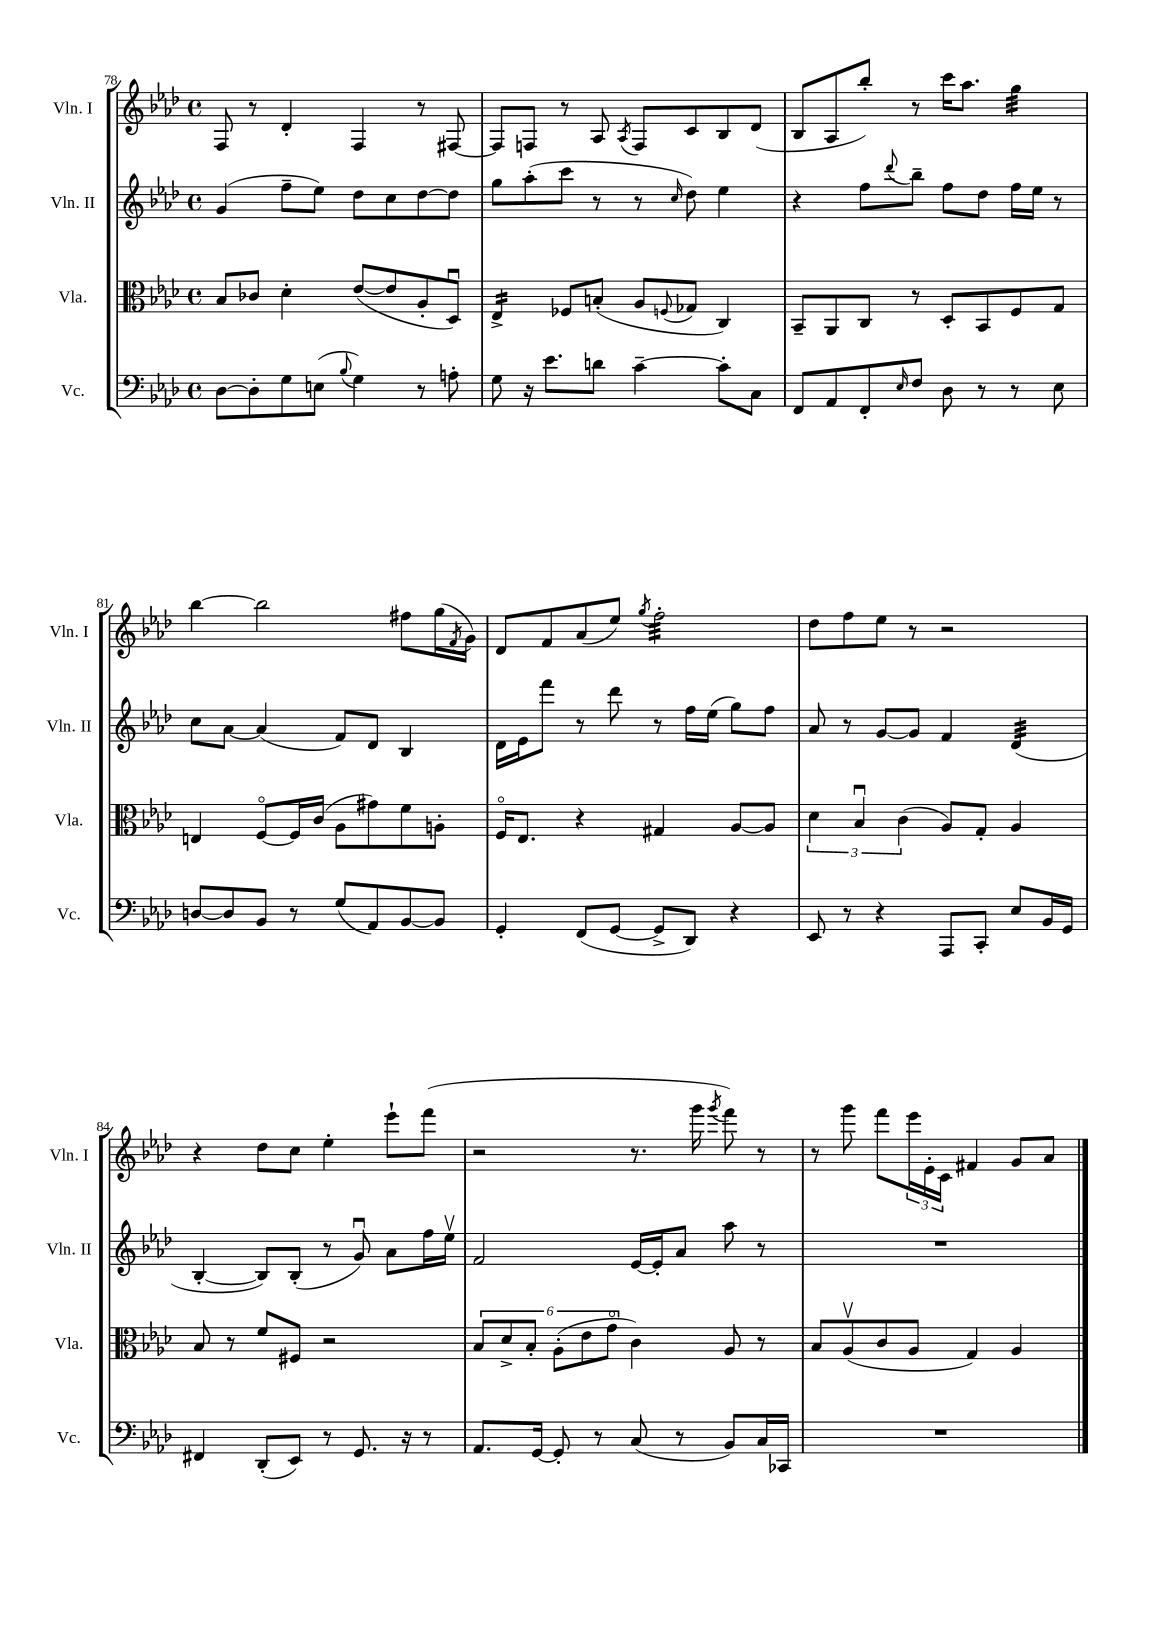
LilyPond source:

<<
\new StaffGroup <<
\new Staff = "s0" \with { instrumentName = "Vln. I" shortInstrumentName = "Vln. I" } {
    \clef treble \key aes \major \defaultTimeSignature \time 4/4
    f8 r8 des'4-. f4 r8 fis8~ |
    fis8 f8 r8 aes8 \acciaccatura { aes8 } f8 c'8 bes8 des'8( |
    bes8 aes8 bes''8-.) r8 c'''16 aes''8. g''4:32 |
    bes''4~ bes''2 fis''8 g''16( \acciaccatura { f'8 } g'16) |
    des'8 f'8 aes'8( ees''8) \acciaccatura { g''8 } f''2:32-. |
    des''8 f''8 ees''8 r8 r2 |
    r4 des''8 c''8 ees''4-. ees'''8-! f'''8( |
    r2 r8. g'''16 \acciaccatura { g'''8 } f'''8) r8 |
    r8 g'''8 f'''8 \tuplet 3/2 { ees'''16 ees'16-. c'16 } fis'4 g'8 aes'8 \bar "|." |
}
\new Staff = "s1" \with { instrumentName = "Vln. II" shortInstrumentName = "Vln. II" } {
    \clef treble \key aes \major \defaultTimeSignature \time 4/4
    g'4( f''8-- ees''8) des''8 c''8 des''8~ des''8 |
    g''8 aes''8-.( c'''8 r8 r8 \grace { c''16 } des''8) ees''4 |
    r4 f''8 \appoggiatura { des'''8 } bes''8-- f''8 des''8 f''16 ees''16 r8 |
    c''8 aes'8~ aes'4( f'8) des'8 bes4 |
    des'16 ees'16 f'''8 r8 des'''8 r8 f''16 ees''16( g''8) f''8 |
    aes'8 r8 g'8~ g'8 f'4 des'4:32( |
    bes4~-. bes8) bes8-.( r8 g'8\downbow) aes'8 f''16 ees''16\upbow |
    f'2 ees'16~ ees'16-. aes'8 aes''8 r8 |
    R1 \bar "|." |
}
\new Staff = "s2" \with { instrumentName = "Vla." shortInstrumentName = "Vla." } {
    \clef alto \key aes \major \defaultTimeSignature \time 4/4
    bes8 ces'8 des'4-. ees'8~( ees'8 aes8-. des8\downbow) |
    ees4:16-> fes8 b8-.( aes8 \appoggiatura { f8 } ges8 c4) |
    bes,8-- aes,8 c8 r8 des8-. bes,8 f8 g8 |
    e4 f8~\flageolet f16 c'16( aes8 gis'8) f'8 a8-. |
    f16\flageolet ees8. r4 gis4 aes8~ aes8 |
    \tuplet 3/2 { des'4 bes4\downbow c'4( } aes8) g8-. aes4 |
    bes8 r8 f'8 fis8 r2 |
    \tuplet 6/4 { bes8 des'8-> bes8-. aes8-.( ees'8 g'8\flageolet } c'4) aes8 r8 |
    bes8 aes8\upbow( c'8 aes8 g4) aes4 \bar "|." |
}
\new Staff = "s3" \with { instrumentName = "Vc." shortInstrumentName = "Vc." } {
    \clef bass \key aes \major \defaultTimeSignature \time 4/4
    des8~ des8-. g8 e8( \appoggiatura { bes8 } g4) r8 a8-. |
    g8 r16 ees'8. d'8 c'4~-- c'8-. c8 |
    f,8 aes,8 f,8-. \grace { ees16 } f8 des8 r8 r8 ees8 |
    d8~ d8 bes,8 r8 g8( aes,8) bes,8~ bes,8 |
    g,4-. f,8( g,8~ g,8-> des,8) r4 |
    ees,8 r8 r4 aes,,8 c,8-. ees8 bes,16 g,16 |
    fis,4 des,8-.( ees,8) r8 g,8. r16 r8 |
    aes,8. g,16~ g,8-. r8 c8( r8 bes,8) c16 ces,16 |
    R1 \bar "|." |
}
>>
>>
\layout { \context { \Score currentBarNumber = #78 } }
